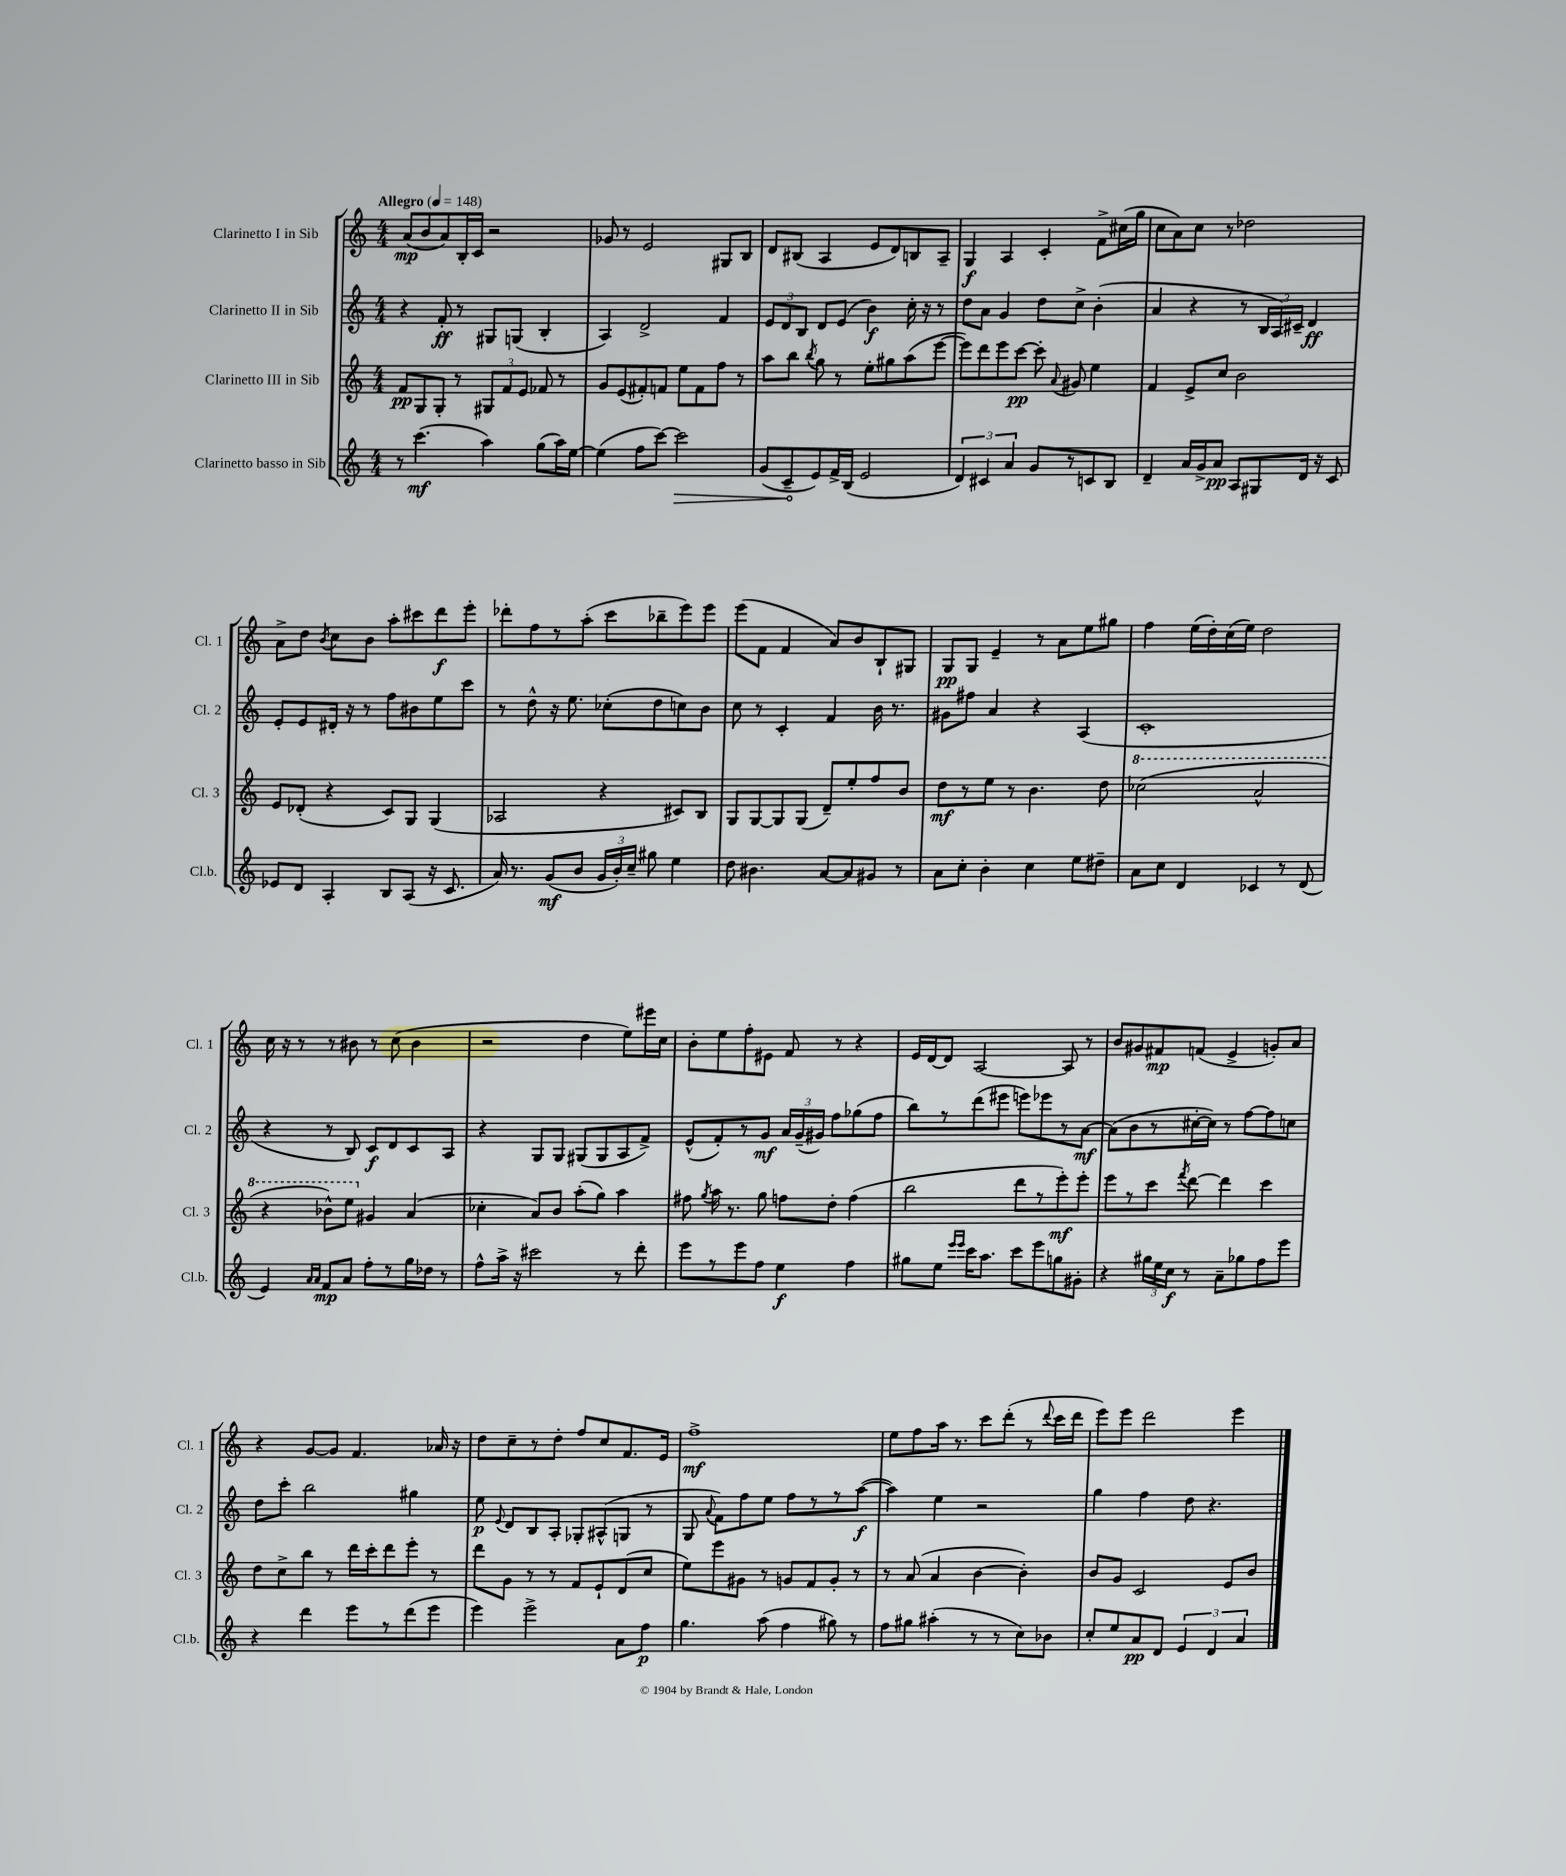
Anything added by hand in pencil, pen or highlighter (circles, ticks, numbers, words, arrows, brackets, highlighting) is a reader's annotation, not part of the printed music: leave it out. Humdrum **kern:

**kern	**kern	**kern	**kern
*staff4	*staff3	*staff2	*staff1
*clefG2	*clefG2	*clefG2	*clefG2
*k[]	*k[]	*k[]	*k[]
*M4/4	*M4/4	*M4/4	*M4/4
*MM148	*MM148	*MM148	*MM148
8r	8f	4r	(8a
(4.ccc	8G	.	8b
.	8G'	8f'	8a)
.	8r	8r	16B'
.	.	.	16c
4aa)	12G#	8G#	2r
.	12f	.	.
.	.	(8G	.
.	12e	.	.
(8gg	8f-	4B'	.
16aa)	8r	.	.
[16ee	.	.	.
=	=	=	=
(4ee]	8g	4A)	8g-
.	(8e	.	8r
8ff	8f#')	2d^	2e
[8ccc)	8f	.	.
2ccc]	8ee	.	.
.	8f	.	.
.	8ff	4f	8G#
.	8r	.	8B
=	=	=	=
(8g	8aa	12e	8d
.	.	12d	.
8c~	8bb	.	(8B#
.	.	12B	.
.	8qbb	.	.
8e)	8gg	8d	4A
16f^	8r	(8e	.
(16B	.	.	.
2e	8ee'	4b)	8e
.	8gg#	.	8d)
.	(8aa	16cc'	8B
.	.	16r	.
.	[8eee	8r	8A~
=	=	=	=
6d)	8eee])	8dd	4G
.	8ddd	8a	.
6c#	.	.	.
.	8eee	4g	4A
6a	.	.	.
.	[8ccc	.	.
8g	8ccc']	8dd	4c'
.	8qqa	.	.
8r	8g#	8cc^	.
8c	4ee	(4b'	8f^
8B	.	.	(16cc#
.	.	.	16gg
=	=	=	=
4d~	4f	4a	8cc
.	.	.	8a)
16a	8e^	4r	8cc
16g^	.	.	.
8a	8cc	.	8r
8A	2b	8r	2dd-
8G#	.	24B	.
.	.	24A)	.
.	.	24c#~	.
16d	.	4d	.
16r	.	.	.
8c	.	.	.
=	=	=	=
8e-	8e	8e'	8a^
8d	(8d-'	8e	8dd
.	.	.	8qb
4A'	4r	16d#'	8cc
.	.	16r	.
.	.	8r	8b
8B	8c)	8ff	8aa'
(8A	8G	8b#	8ccc#
16r	(4G	8ee	8ddd
8.c	.	.	.
.	.	8ccc	8eee'
=	=	=	=
16a)	2A-	8r	8ddd-'
8.r	.	.	.
.	.	8dd^^	8ff
(8g	.	16r	8r
.	.	8.ee	.
8b	.	.	(8aa'
24g	4r	(8cc-'	8ccc
24b')	.	.	.
24cc~	.	.	.
8gg#	.	8dd	8bb-~
4ee	8c#)	8cc)	8eee)
.	8B	8b	8eee
=	=	=	=
8dd	8G	8cc	(8eee
4.b#	[8G	8r	8f
.	8G]	4c'	4f
.	(8G	.	.
[8a	8d~)	4f	8a)
8a]	8ee'	.	8b
8g#	8ff	16b	8B`
.	.	8.r	.
8r	8b	.	8G#
=	=	=	=
8a	8dd	8g#	8G
8cc'	8r	8ff#	8G
4b'	8ee	4a	4e~
.	8r	.	.
4cc	4.b	4r	8r
.	.	.	8a
8ee	.	(4A	8ee
8dd#~	8dd	.	8gg#
=	=	=	=
8a	(2ccc-	1c'	4ff
8cc	.	.	.
4d	.	.	(16ee
.	.	.	16dd')
.	.	.	(16cc
.	.	.	16ee)
4c-	2aa^^	.	2dd
8r	.	.	.
(8d	.	.	.
=	=	=	=
4e)	4r	4r	16cc
.	.	.	16r
.	.	.	8r
16qqa	.	.	.
16qqa	.	.	.
8f	8bb-^^)	8r	8r
8a	8eee	8B)	8b#
8ff'	4g#	8c	8r
8r	.	8d	(8cc
16gg	(4a	8c	4b#
16dd-	.	.	.
8r	.	8A	.
=	=	=	=
8ff^^	4cc-'	4r	2r
16aa^	.	.	.
16r	.	.	.
2ccc#	8a)	8G	.
.	8b	8G	.
.	(8aa'	(8G#	4dd
.	8gg)	8G#	.
8r	4aa	8A	8ee)
8ddd'	.	8f^)	16eee#
.	.	.	16cc
=	=	=	=
8eee	8ff#	(8e^^	8b'
.	8qgg	.	.
8r	16aa	8f')	8ee
.	8.r	.	.
8eee	.	8r	8ff'
8ff	8gg	8g	8e#
4ee	8ff	24a	8f
.	.	(24g~	.
.	.	24g#)	.
.	8dd'	8ff	8r
4ff	(4ff	(8gg-	4r
.	.	8ff	.
=	=	=	=
8gg#	2bb	8bb)	16e
.	.	.	[16d
8ee	.	8r	8d]
16qqeee	.	.	.
16qqeee	.	.	.
16ccc	.	(8ddd	[2A
8.aa	.	.	.
.	.	8eee#	.
8ccc	8ddd	8eee)	.
8eee	8r	8eee-	.
8gg	8eee')	8r	8A]
8g#'	8eee'	[8a	8r
=	=	=	=
4r	8eee	(8a]	8b
.	8r	8b	8g#
24gg#	8ccc	8r	8f#
24ee	.	.	.
24cc	.	.	.
.	8qfff	.	.
8r	[8ddd	[16cc#'	(8f
.	.	16cc#])	.
8a~	4ddd]	8r	4e^
8gg-	.	[8ff	.
8ff	4ccc	8ff]	8g')
8eee	.	8cc	8a
=	=	=	=
4r	8dd	8dd	4r
.	8cc^	8ccc'	.
4ddd	8bb	2bb	[8g
.	8r	.	8g]
8eee	16ddd	.	4.f
.	16ccc'	.	.
8r	8ddd	.	.
(8ddd	8eee'	4gg#	.
8eee	8r	.	16a-
.	.	.	16r
=	=	=	=
4eee)	8ddd	8ee	8dd
.	.	8qqe	.
.	8g	8d	8cc~
2eee^	8r	8B	8r
.	8r	8A'	8dd'
.	8f	8G-'	8ff
.	8e`	(8A#^^	8cc
8a	(8d	8G	8.f
8ff	8cc	8r	.
.	.	.	16e
=	=	=	=
4.gg	8ee)	8G	1ff^
.	.	8qqa	.
.	8eee	8f)	.
.	8g#	8ff	.
(8aa	8r	8ee	.
4ff	8g	8ff	.
.	8f	8r	.
8gg#)	8g'	8r	.
8r	8r	([8aa	.
=	=	=	=
8ff	8r	4aa])	8ee
8gg#	(8a	.	8ff
(4aa#'	4a	4ee	16aa
.	.	.	8.r
8r	[4b	2r	8ccc
8r	.	.	(8ddd'
8cc)	4b'])	.	8r
.	.	.	8qqddd
8b-	.	.	16ccc
.	.	.	16ddd
=	=	=	=
8cc'	8b	4gg	8eee)
8ee	8g	.	8eee
8a	2c	4ff	2ddd
8d	.	.	.
6e	.	8dd	.
.	.	4.r	.
6d	.	.	.
.	8e	.	4eee
6a	.	.	.
.	8b	.	.
==	==	==	==
*-	*-	*-	*-
